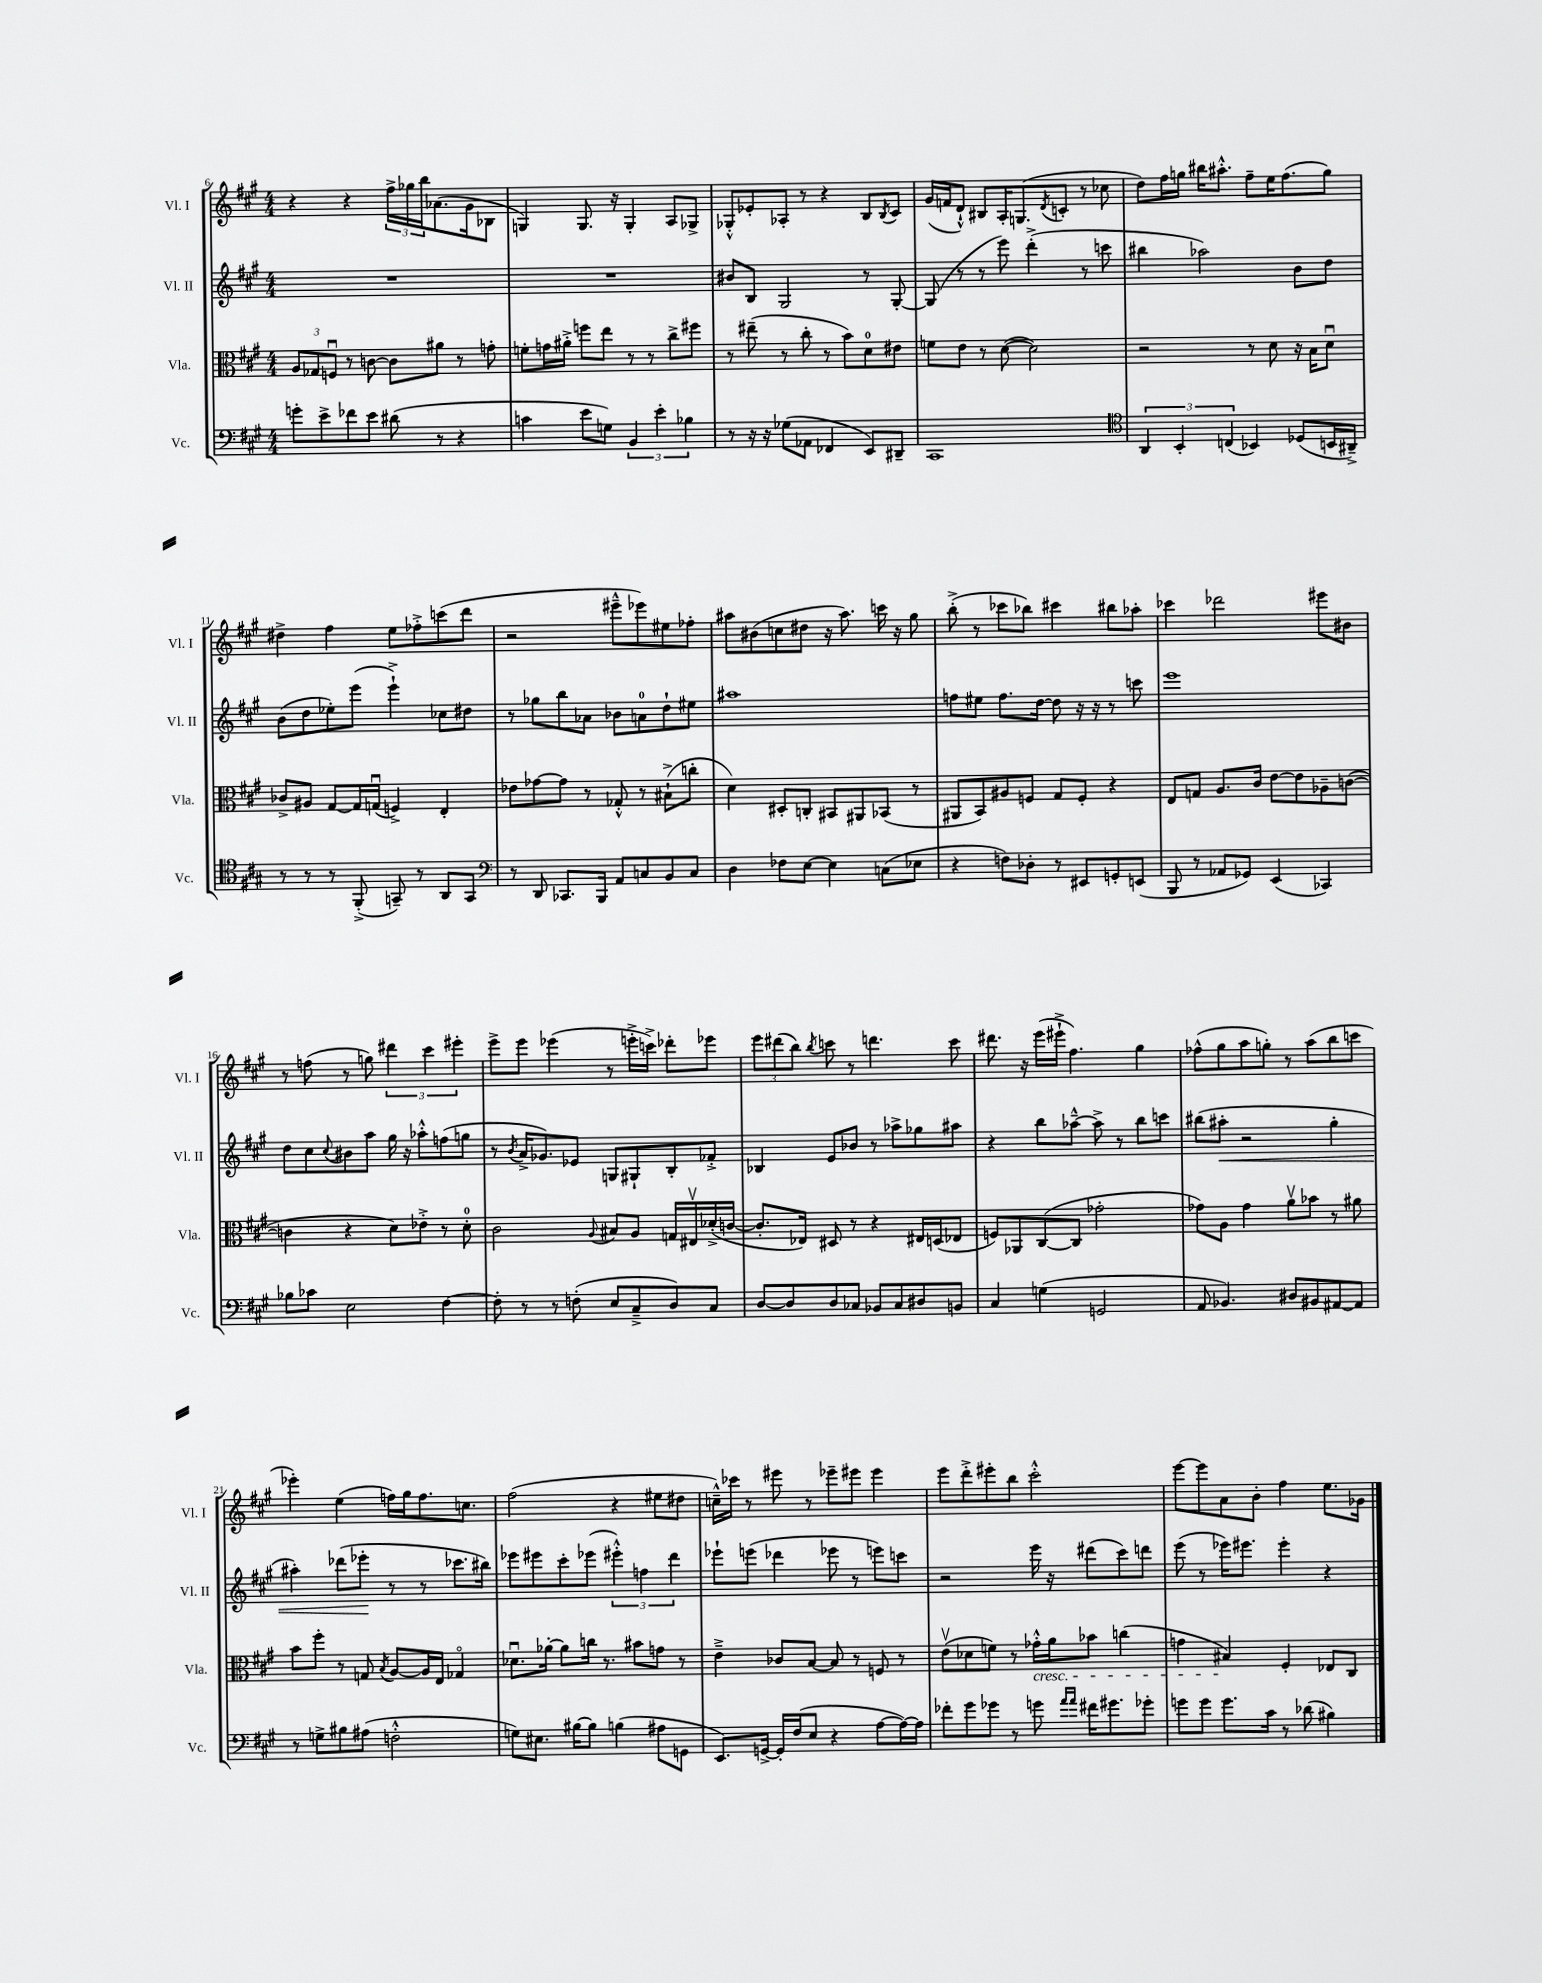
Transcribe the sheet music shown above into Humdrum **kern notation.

**kern	**kern	**kern	**kern
*staff4	*staff3	*staff2	*staff1
*clefF4	*clefC3	*clefG2	*clefG2
*k[f#c#g#]	*k[f#c#g#]	*k[f#c#g#]	*k[f#c#g#]
*M4/4	*M4/4	*M4/4	*M4/4
8g'\L	12A/L	1r	4r
.	12G-/	.	.
8e^\	.	.	.
.	12Fu/J	.	.
8f-\	8r	.	4r
8e\J	[8c\	.	.
(8d#\	8c\]L	.	24ff#^\LL
.	.	.	24gg-\
.	.	.	24bb\J
8r	8a#\J	.	(8.a-\
4r	8r	.	.
.	.	.	16g#\k
.	8g'\	.	8B-\J
=	=	=	=
4c\	8f'\L	1r	4G/)
.	16g\L	.	.
.	16a#'^\JJ	.	.
8e\L	8ff\L	.	8.G/
8G\J)	8ee\J	.	.
.	.	.	16r
6BB/	8r	.	4G'/
.	8r	.	.
6e'\	.	.	.
.	8cc#^\L	.	8A/L
6B-\	.	.	.
.	8ff#\J	.	8G-^/J
=	=	=	=
8r	8r	8b#/L	8G-'^^/L
16r	(8ee#~\	8B/J	8e-'/
16r	.	.	.
(8G-\L	8r	2G#/	8A-'/J
8AA-\J	8cc#'\	.	8r
4FF-/	8r	.	4r
.	8b\L)	.	.
8EE/L)	8d\	8r	8B/L
.	.	.	8qB/
8DD#~/J	8e#\J	[8G#'/	8c#/J
=	=	=	=
1CC#	8f\L	(8G#/]	(16g#/LL
.	.	.	16f/J
.	8e\J	8r	8d`^^/J)
.	8r	8r	8B#/L
.	([8d\	8eee\)	16A'/K
.	.	.	(8.G/
.	2d\])	(4ddd'^\	.
.	.	.	8qd/
.	.	.	8c'/J
.	.	8r	8r
.	.	8ccc\	8cc-\
=	=	=	=
*clefC4	*	*	*
6AA/	2r	4bb#\	8dd\L)
.	.	.	16ff#\L
6BB'/	.	.	.
.	.	.	16gg\JJ
.	.	2aa-\)	16bb#\LK
.	.	.	8.aa#'^^\J
(6C/	.	.	.
4BB-/)	8r	.	8ff#~\L
.	8d\	.	16ee\K
.	.	.	(8.ff#\
(8D-/L	16r	8b\L	.
.	16B\LK	.	.
16BB/L	8du\J	8dd\J	8gg\J)
16AA#~^/JJ)	.	.	.
=	=	=	=
8r	8c-^/L	(8b\L	4dd#^\
8r	8A#/J	8dd\	.
8r	[8G#/L	8ee-'\)	4ff#\
(8FF#'^/	16G#/]L	(8eee\J	.
.	(16Gu/JJ	.	.
8GG~/)	4F^/)	4eee`^\)	8ee\L
8r	.	.	8ff-'^\
8AA/L	4E'/	8cc-\L	(8ccc\
8GG/J	.	8dd#\J	8ddd\J
=	=	=	=
*clefF4	*	*	*
8r	8e-\L	8r	2r
8DD/	[8g-\	8gg-\L	.
8.CC-/L	8g-\]J	8bb\	.
.	8r	8a-\J	.
16BBB/Jk	.	.	.
8AA/L	8G-'^^/	8b-\L	8eee#~^^\L
8C/	8r	8a\	8eee-\)
8BB/	(8B#`^\L	8dd`\	8ee#\
8C/J	8cc'\J	8ee#\J	8ff-'\J
=	=	=	=
4D\	4d\)	1aa#	8aa#\L
.	.	.	(8b#\
8F-\L	8D#'/L	.	8cc\
[8E\J	8C'/J	.	8dd#\J
4E\]	8BB#/L	.	16r
.	.	.	8.aa#\)
.	8AA#/	.	.
(8C\L	(8BB-/J	.	16ccc\
.	.	.	16r
8E-\J	8r	.	8gg#\
=	=	=	=
4r	8AA#/L	8ff\L	(8bb'^\
.	8BB/)	8ee#\J	8r
8F\L)	8A#/	8.ff\L	8ccc-\L
8D-'\J	8F/J	.	8bb-\J)
.	.	[16dd\Jk	.
8r	8G#/L	8dd\]	4ccc#\
8EE#/L	8F'/J	16r	.
.	.	16r	.
8GG'/	4r	8r	8bb#\L
(8EE/J	.	8ccc\	8aa-'\J
=	=	=	=
8BBB/	8E/L	1eee	4ccc-\
8r	8G/J	.	.
8AA-/L	8.A/L	.	2ddd-\
8GG-/J)	.	.	.
.	16c#/Jk	.	.
(4EE/	[8e\L	.	.
.	8e\]	.	.
4CC-/)	8A-~\	.	8eee#\L
.	([8c\J	.	8b#\J
=	=	=	=
8B-\L	4c\]	8dd\L	8r
8c-\J	.	8cc#\	(8ff\
.	.	8qqcc#/	.
2E\	4r	8b#\	8r
.	.	8aa\J	8gg\)
.	8d\L)	16gg#\	6ddd#\
.	.	16r	.
.	8e-'^\J	8aa-'^^\L	.
.	.	.	6ccc#\
[4F#\	8r	(8ff\	.
.	.	.	6eee#'\
.	8d'\	8gg\J	.
=	=	=	=
8F#'\]	2c#\	8r	8eee^\L
.	.	8qb/	.
8r	.	16a^/LK	8eee\J
.	.	8.g-/)	.
8r	.	.	(4eee-\
(8F'\	.	8e-/J	.
.	8qqA/	.	.
8E/L	8B#/L	8G/L	8r
8C#~^/	8A/J	8G#`/	16eee'^\LL
.	.	.	16ccc^\JJ)
8D/)	16G/LL	8B'/	8ddd-'\L
.	16E#v/	.	.
8C#/J	(16d-'^/	8f-'^/J	8eee-\J
.	[16c/JJ	.	.
=	=	=	=
[8D/L	8.c'/]L	4B-/	12eee\L
.	.	.	(12ddd#\
8D/]	.	.	.
.	.	.	12bb\J)
.	16E-/Jk)	.	.
.	.	.	8qbb/
8D/	8D#/	8e/L	8ccc\
8C-/J	8r	8b-/J	8r
8BB-/L	4r	8r	4.ddd\
8C-/	.	8aa-^\L	.
8D#/	16E#/LL	8gg-\	.
.	(16D/J	.	.
8BB/J	8E-/J	8aa#\J	8ccc\
=	=	=	=
4C#/	8F/L)	4r	8.ddd#\
.	8AA-/	.	.
.	.	.	16r
(4G\	([8C#/	8bb\L	(16eee\LL
.	.	.	16eee#`^\JJ
.	8C#/]J	[8aa-~^^\J	4.ff#\)
2GG/	2g-'\	8aa-^\]	.
.	.	8r	.
.	.	8bb\L	4gg#\
.	.	8ccc\J	.
=	=	=	=
8AA/	8g-\L)	(8bb#\L	(8ff-^^\L
4.BB-/)	8A\J	8aa#'\J	8gg#\
.	4g-\	2r	8aa\
.	.	.	8gg'\J)
8D#/L	8av\L	.	8r
8BB#/	8b-\J	.	(8aa\L
[8AA#/	8r	4gg#'\	8bb\
8AA#/]J	8a#\	.	8ccc\J
=	=	=	=
8r	8b\L	4aa#'\)	4eee-'\)
8G^\L	8ff#'\J	.	.
8B#\	8r	(8ddd-\L	(4ee\
(8A#\J	8G/	8eee-'\J	.
.	8qB/	.	.
2F'^^\	[8A/L	8r	16ff\LL)
.	.	.	16gg#\J
.	16A/]L	8r	8.ff\
.	16E/JJ	.	.
.	4G-o/	8.ccc-\L	.
.	.	.	8.cc\J
.	.	16bb#\Jk)	.
=	=	=	=
8G\L)	8.d-u\L	8eee-\L	(2ff#\
8.E#\J	.	8eee#\	.
.	[16a-'\Jk	.	.
.	8a-\]L	8ccc#'\	.
[16B#\LK	.	.	.
8B#\]J	16cc\Jk	(8eee-\J	.
.	8.r	.	.
(4B\	.	6eee#'^^\)	4r
.	8b#\L	.	.
.	.	6ff\	.
8A#\L	8g\J	.	8ee#\L
.	.	6ddd\	.
8GG\J	8r	.	8dd#\J
=	=	=	=
8.EE/L)	4e~^\	8eee-`\L	16cc~^^\LL)
.	.	.	16ccc-\JJ
.	.	(8eee\J	8r
[16GG^/Jk	.	.	.
16GG'/]LL	8c-/L	4ddd-\	8eee#\
(16F#/J	.	.	.
8E/J	[8B/J	.	8r
4r	8B/]	8eee-\	8eee-~\L
.	8r	8r	8eee#\J
[8A\L	8F/	8eee\L)	4eee#\
16A\_L)	8r	8ccc\J	.
16A\]JJ	.	.	.
=	=	=	=
8f-'\L	(8ev\L	2r	8eee\L
8g#\	8d-\	.	8ddd'^\
8g-\J	8f\J)	.	8eee#'\
8r	8r	.	8bb\J
8g\	16g-'^^\LL	16eee\	2ccc#'^^\
.	16a\J	16r	.
16qqa/LL	.	.	.
16qqa/JJ	.	.	.
16f#\LK	8b-\J	(8ddd#\L	.
8.g#\	.	.	.
.	(4cc\	8ccc#\)	.
8g-'\J	.	8ddd\J	.
=	=	=	=
8g\L	4g\	(8eee\	[8eee\L
8g\J	.	8r	8eee\]
8.g\L	4B#/)	16eee-\LK)	8a\
.	.	8.eee#\J	.
.	.	.	8b'\J
16c#\Jk	.	.	.
8r	4F#'/	4eee#'\	4ff#\
(8d-\	.	.	.
4B#\)	8E-/L	4r	8.ee\L
.	8C#/J	.	.
.	.	.	16g-\Jk
==	==	==	==
*-	*-	*-	*-
